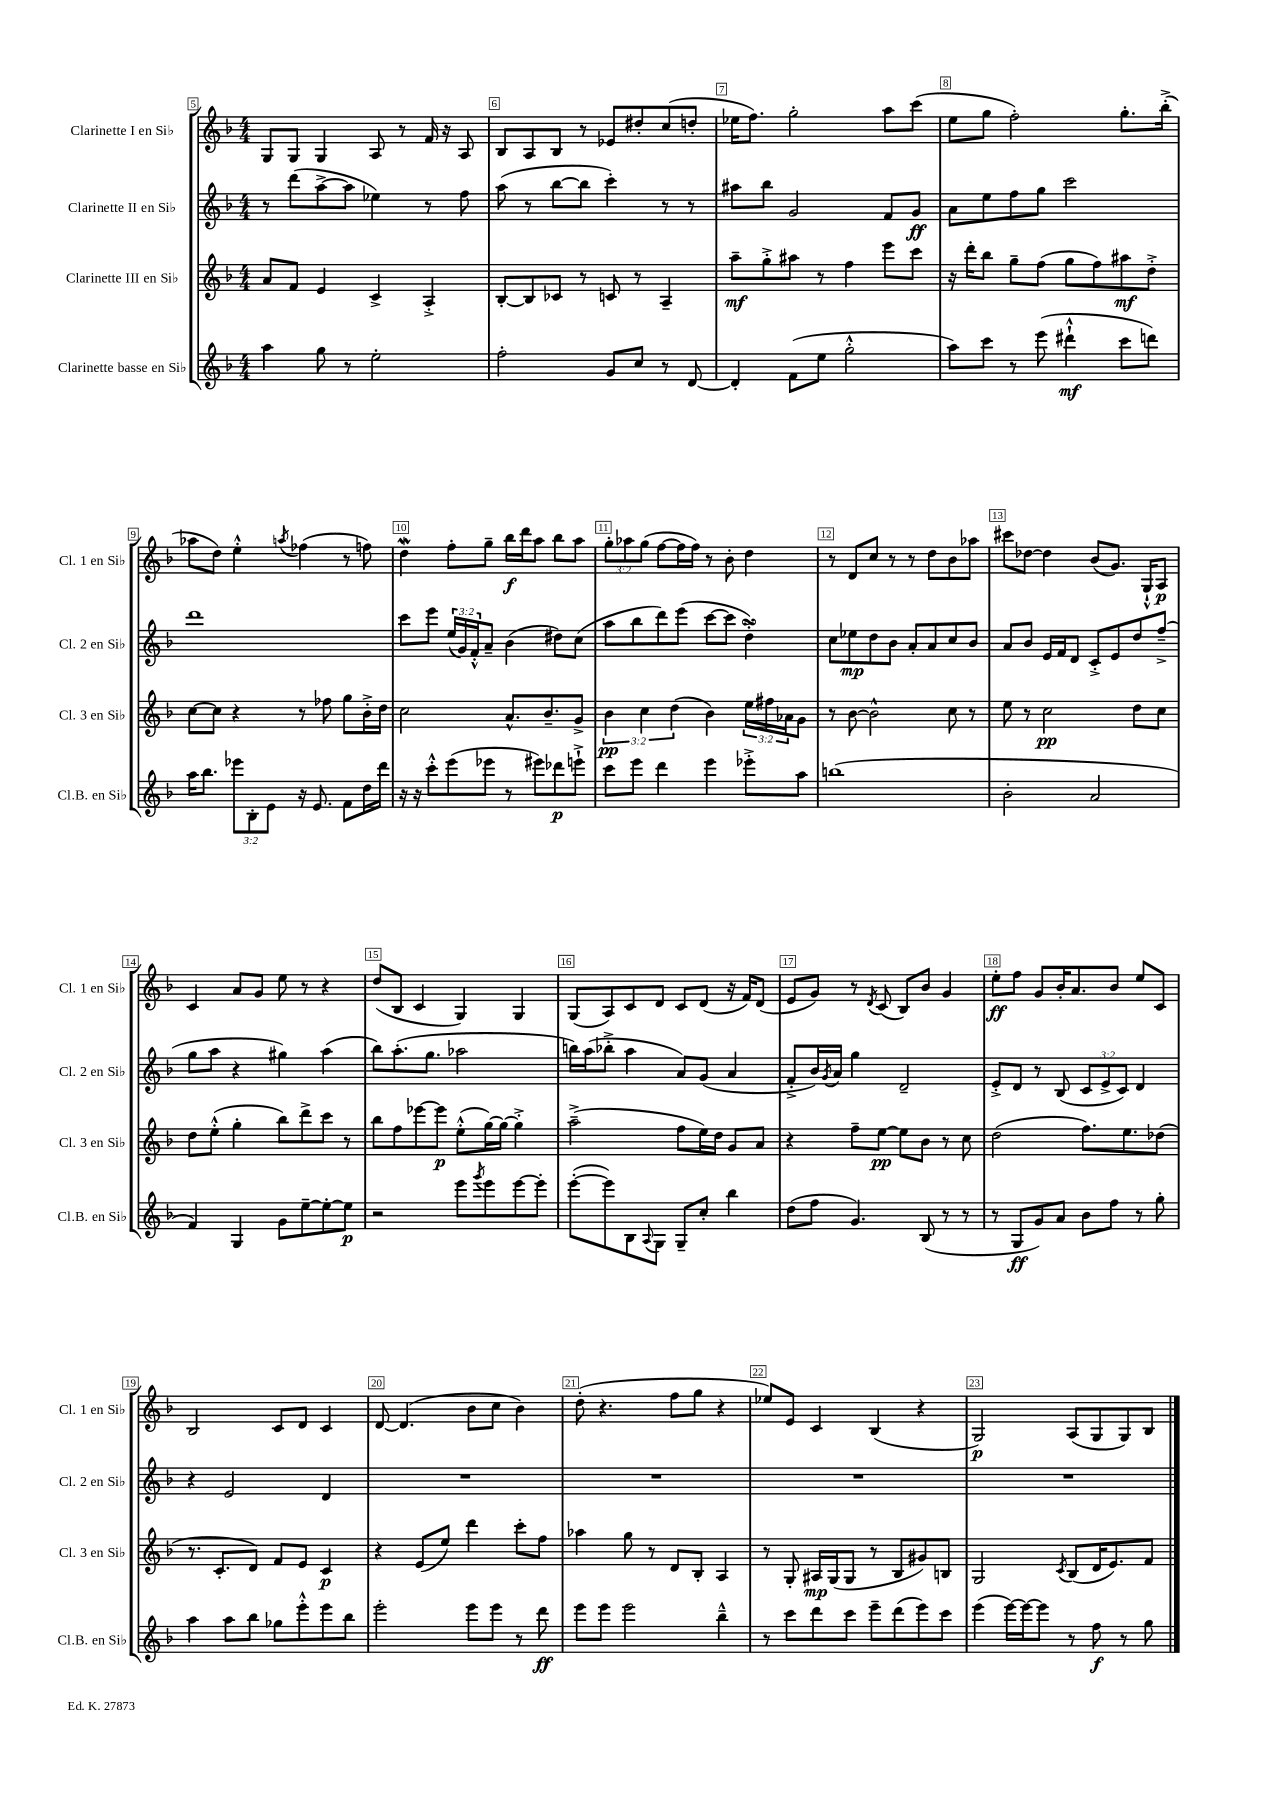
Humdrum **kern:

**kern	**kern	**kern	**kern
*staff4	*staff3	*staff2	*staff1
*clefG2	*clefG2	*clefG2	*clefG2
*k[b-]	*k[b-]	*k[b-]	*k[b-]
*M4/4	*M4/4	*M4/4	*M4/4
4aa	8a	8r	8G
.	8f	(8ddd	8G
8gg	4e	[8aa^	4G
8r	.	8aa]	.
2ee'	4c^	4ee-)	8A
.	.	.	8r
.	4A'^	8r	16f
.	.	.	16r
.	.	8ff	8A
=	=	=	=
2ff'	[8B-'	(8aa	8B-
.	8B-]	8r	8A
.	8c-	[8bb-	8B-
.	8r	8bb-]	8r
8g	8c	4ccc')	8e-
8cc	8r	.	8dd#'
8r	4A~	8r	(8cc
[8d	.	8r	8dd'
=	=	=	=
4d']	8aa~	8aa#	16ee-
.	.	.	8.ff)
.	8gg'^	8bb-	.
(8f	8aa#	2g	2gg'
8ee	8r	.	.
2gg'^^	4ff	.	.
.	8eee	8f	8aa
.	8ccc	8g	(8ccc
=	=	=	=
8aa)	16r	8a	8ee
.	16ddd'	.	.
8ccc	8bb-	8ee	8gg
8r	8gg~	8ff	2ff')
(8eee	(8ff	8gg	.
4ddd#`^^	8gg	2ccc	.
.	8ff)	.	.
8ccc	8aa#	.	8.gg'
8ddd)	8dd'^	.	.
.	.	.	(16bb-'^
=	=	=	=
16aa	[8cc	1ddd	8aa-
8.bb-	.	.	.
.	8cc]	.	8dd)
12eee-	4r	.	4ee'^^
12B-'	.	.	.
12e	.	.	.
.	.	.	8qaa
16r	8r	.	(4ff-
8.e	.	.	.
.	8ff-	.	.
8f	8gg	.	8r
16dd	16b-'^	.	8ff)
16ddd	16dd	.	.
=	=	=	=
16r	2cc	8ccc	4dd
16r	.	.	.
8ccc'^^	.	8eee	.
(8eee	.	(24ee	8ff'
.	.	24g)	.
.	.	24f'^^	.
8eee-	.	8a~	8gg~
8r	8.a^^	(4b-	16bb-
.	.	.	16ddd
8eee#)	.	.	8aa
.	8.b-~	.	.
8ddd-	.	8dd#)	8bb-
8eee`^	8g^	(8cc	8aa
=	=	=	=
8ccc	6b-	8aa	12gg'
.	.	.	12aa-
8eee	.	8bb-	.
.	6cc	.	(12gg
4ddd	.	8ddd)	[8ff
.	(6dd	.	.
.	.	(8eee	16ff]
.	.	.	16ff)
4eee	4b-)	[8ccc	8r
.	.	8ccc]	8b-'
8eee-'^	24ee	4dd'^)	4dd
.	24ff#	.	.
.	24a-	.	.
8aa	8g	.	.
=	=	=	=
(1bb	8r	8cc	8r
.	[8b-	8ee-	8d
.	2b-^^]	8dd	8cc
.	.	8b-	8r
.	.	8a'	8r
.	.	8a	8dd
.	8cc	8cc	8b-
.	8r	8b-	8aa-
=	=	=	=
2b-'	8ee	8a	8ccc#
.	8r	8b-	[8dd-
.	2cc	16e	4dd-]
.	.	16f	.
.	.	8d	.
2a	.	8c'^	(8b-
.	.	8e	8.g)
.	8dd	8dd	.
.	.	.	16G`^^
.	8cc	(8ff~^	8A
=	=	=	=
4f)	8dd	8gg	4c
.	(8ee'^^	8aa	.
4G	4gg'	4r	8a
.	.	.	8g
8g	8bb-)	4gg#)	8ee
[8ee~	8ddd^	.	8r
8ee'_	8ccc	(4aa	4r
8ee]	8r	.	.
=	=	=	=
2r	8bb-	8bb-)	(8dd
.	8ff	(8.aa'	8B-
.	[8eee-	.	4c
.	.	8.gg	.
.	8eee-]	.	.
8eee	(8ee'^^	2aa-	4G)
8qggg	.	.	.
8eee	[16gg)	.	.
.	16gg_	.	.
[8eee	4gg'^]	.	4G
8eee']	.	.	.
=	=	=	=
([8eee'	(2aa~^	16bb)	(8G
.	.	(16aa	.
8eee])	.	8bb-'^	8A)
8B-	.	4aa	8c
8qqA	.	.	.
8G	.	.	8d
8G~	8ff	8a)	8c
8cc'	16ee)	(8g	(8d
.	16dd	.	.
4bb-	8g	4a	16r
.	.	.	16f)
.	8a	.	(8d
=	=	=	=
(8dd	4r	8f'^	8e
8ff	.	16b-)	8g)
.	.	8qg	.
.	.	16a	.
4.g)	8ff~	4gg	8r
.	.	.	8qd
.	[8ee	.	(8c
.	8ee]	2d~	8B-)
(8B-	8b-	.	8b-
8r	8r	.	4g
8r	8cc	.	.
=	=	=	=
8r	(2dd	8e'^	8ee'
8G	.	8d	8ff
8g)	.	8r	8g
8a	.	(8B-	16b-'
.	.	.	8.a
8b-	8.ff)	12c	.
.	.	12e^	.
8ff	.	.	8b-
.	.	12c)	.
.	8.ee	.	.
8r	.	4d	8ee
8gg'	(8dd-	.	8c
=	=	=	=
4aa	8.r	4r	2B-
.	8.c'	.	.
8aa	.	2e	.
8bb-	8d)	.	.
8gg-	8f	.	8c
8eee'^^	8e	.	8d
8eee	4c	4d	4c
8bb-	.	.	.
=	=	=	=
2eee'	4r	1r	[8d
.	.	.	(4.d]
.	(8e	.	.
.	8ee)	.	.
8eee	4ddd	.	8b-
8eee	.	.	8cc
8r	8ccc'	.	4b-)
8ddd	8ff	.	.
=	=	=	=
8eee	4aa-	1r	(8dd'
8eee	.	.	4.r
2eee	8gg	.	.
.	8r	.	.
.	8d	.	8ff
.	8B-'	.	8gg
4bb-~^^	4A	.	4r
=	=	=	=
8r	8r	1r	8ee-)
8ccc	8G'	.	8e
8ddd	16A#	.	4c
.	(16G	.	.
8ccc	8G	.	.
8eee~	8r	.	(4B-
(8ddd	8B-	.	.
8eee)	8g#)	.	4r
8ccc	8B	.	.
=	=	=	=
(4eee	2G	1r	2G)
[16eee)	.	.	.
16eee_	.	.	.
8eee]	.	.	.
.	8qc	.	.
8r	(8B-	.	(8A
8ff	16d	.	8G
.	8.e)	.	.
8r	.	.	8G)
8gg	8f	.	8B-
==	==	==	==
*-	*-	*-	*-
